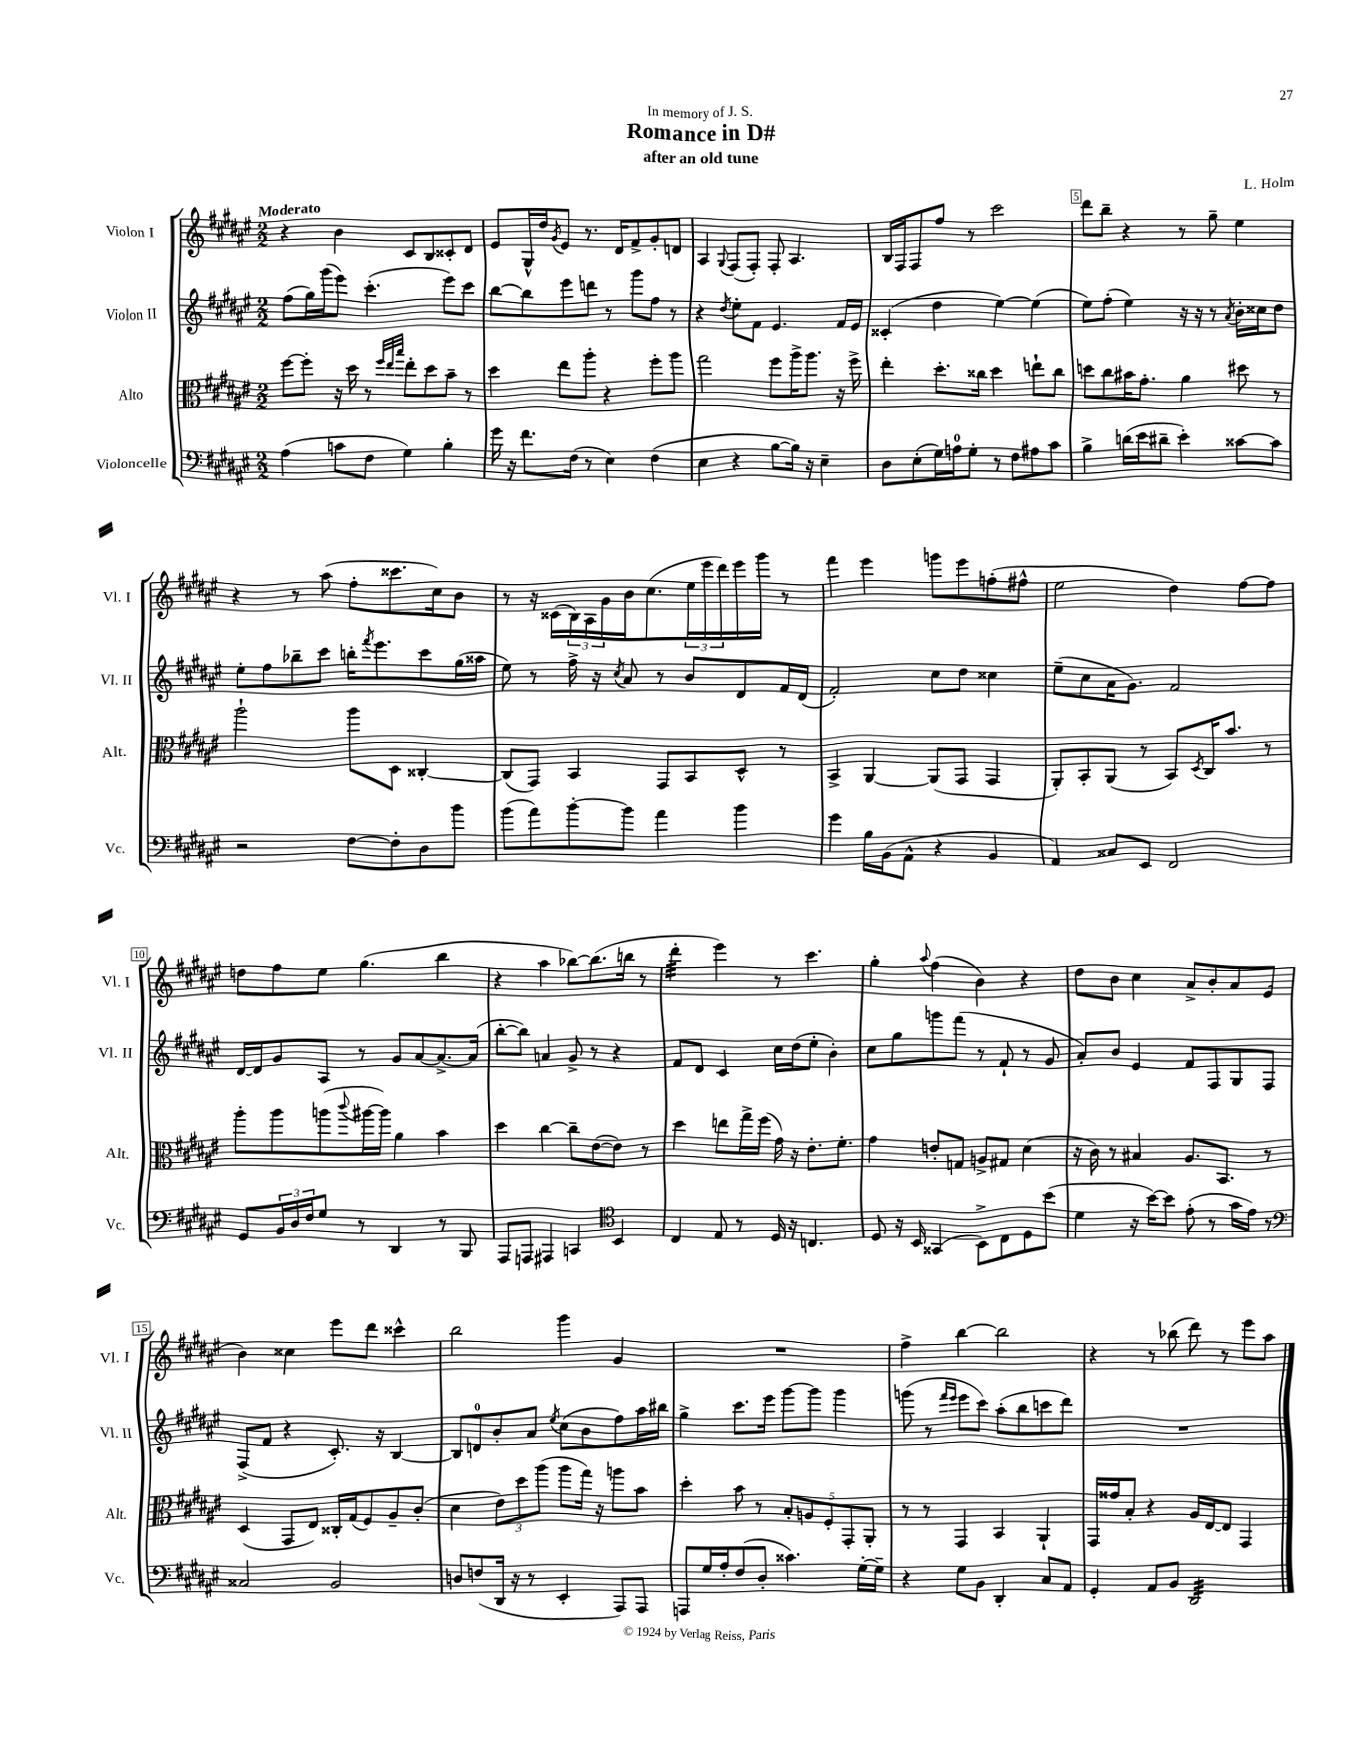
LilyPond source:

\header { title = "Romance in D#" composer = "L. Holm" subtitle = "after an old tune" dedication = "In memory of J. S." }
<<
\new StaffGroup <<
\new Staff = "s0" \with { instrumentName = "Violon I" shortInstrumentName = "Vl. I" } {
    \clef treble \key fis \major \numericTimeSignature \time 2/2 \tempo "Moderato"
    r4 b'4 cis'8 b8 cisis'8-. dis'8 |
    eis'8 gis16-^ dis''16 \acciaccatura { gis'8 } eis'8 r8. dis'16 fis'8-> gis'8-. d'8 |
    ais4 \appoggiatura { gis8 } fis8( fis8-.) fis8-. ais4. |
    b16 fis16 fis8 fis''8 r8 cis'''2 |
    dis'''8 b''8-- r4 r8 gis''8-- eis''4 |
    r4 r8 ais''8( fis''8-. cisis'''8. cis''16) b'8 |
    r8 r16 cisis'16( \tuplet 3/2 { b16) ais16 gis'16 } b'16 cis''8.( \tuplet 3/2 { eis''16 eis'''16 dis'''16) } eis'''16 gis'''16 r8 |
    fis'''4 eis'''4 g'''8 eis'''8 f''8-.( fis''8-^ |
    eis''2 dis''4) fis''8~ fis''8 |
    d''8 fis''8 eis''8 gis''4.( b''4 |
    r4 ais''4 bes''8~) bes''8.( b''16 r8 |
    dis'''4:32-. eis'''4) r8 cis'''4. |
    gis''4-. \appoggiatura { ais''8 } fis''4( b'4) r4 |
    dis''8 b'8 cis''4 ais'8-> b'8-. ais'8 eis'8( |
    b'4) cisis''4 eis'''8 dis'''8 cisis'''4-^ |
    b''2 gis'''4 gis'4 |
    R1 |
    fis''4-> b''4~ b''2 |
    r4 r8 bes''8( dis'''8) r8 eis'''8 ais''8 \bar "|." |
}
\new Staff = "s1" \with { instrumentName = "Violon II" shortInstrumentName = "Vl. II" } {
    \clef treble \key fis \major \numericTimeSignature \time 2/2
    fis''8( gis''16) gis'''16( eis'''8) cis'''4.-.( eis'''8) cis'''8 |
    b''8~ b''8 eis'''8 d'''8 r8 gis'''8 fis''8 r8 |
    r4 \acciaccatura { dis''8 } eis''8-. fis'8 eis'4. fis'16 eis'16 |
    cisis'4-.( dis''4 eis''4~) eis''4( |
    eis''8) fis''8-.( eis''4) r16 r16 r8 \acciaccatura { ais'8 } b'16-. cisis''16 dis''8 |
    eis''8-. fis''8 bes''8-- cis'''8 b''16-. \acciaccatura { fis'''8 } eis'''8. cis'''8 gis''16( aisis''16 |
    eis''8) r8 fis''16-> r16 \acciaccatura { cis''8 } ais'8 r8 b'8 dis'8 fis'16 dis'16( |
    fis'2-.) cis''8 dis''8 cisis''4 |
    eis''8--( cis''8 ais'16 gis'8.) fis'2 |
    dis'16~ dis'16 gis'8 ais8 r8 gis'8 ais'8~ ais'8.~-> ais'16( |
    b''8~-. b''8) a'4 gis'8-> r8 r4 |
    fis'8 dis'8 cis'4 cis''16 dis''16( eis''8-. b'4-.) |
    cis''8 gis''8 g'''8 fis'''8( r8 fis'8-! r8 gis'8 |
    ais'8-.) b'8 eis'4 fis'8 fis8 gis8 fis8 |
    fis8->( fis'8 r4 cis'8.-.) r16 b4~ |
    b8 d'8-0 b'8-. ais'8 \acciaccatura { eis''8 } cis''8( b'8 fis''8) ais''16 bis''16 |
    gis''4-> cis'''8. eis'''16 gis'''8~ gis'''8 gis'''4 |
    g'''8( r8 \grace { fis'''16 eis'''16 } eis'''8 cis'''8) ais''8-.( b''8 c'''8 dis'''8) |
    R1 \bar "|." |
}
\new Staff = "s2" \with { instrumentName = "Alto" shortInstrumentName = "Alt." } {
    \clef alto \key fis \major \numericTimeSignature \time 2/2
    fis''8~ fis''8-. r16 dis''16 r8 \grace { fis''32 eis''32 b''32 } eis''8-. dis''8 b'8-- r8 |
    dis''4 eis''8 ais''8-. r4 fis''8-. ais''8 |
    gis''2 fis''8 ais''16-> ais''8. r16 fis''16-> |
    eis''4-. dis''8.-. cisis''16 dis''4 e''8-! cisis''8 |
    d''8 cis''8 bis'16 gis'8.-. ais'4 dis''8 r8 |
    ais''2-! ais''8 dis8 cisis4~-. |
    cisis8( gis,8) b,4 gis,8 b,8 dis8-^ r8 |
    b,4-> ais,4~ ais,8( gis,8 gis,4 |
    ais,8-.) b,8-. ais,8( r8 b,8) \acciaccatura { dis8 } cis16 b'8. r8 |
    ais''8-. ais''8 a''8( \appoggiatura { cis'''8 } ais''16~ ais''16) ais'4 b'4 |
    dis''4 cis''4~ cis''8-- eis'8~( eis'8) r8 |
    dis''4 e''8 gis''16-> fis''16( gis'16) r16 eis'8.-. fis'8.-. |
    gis'4 e'8-. g8 a8-> gis8 dis'4( |
    r16 cis'16) r8 bis4 ais8. b,8. r8 |
    dis4( gis,8 eis8) cisis16-. gis16( fis8) ais8-- cis'8-.( |
    dis'4 \tuplet 3/2 { eis'8) dis''8 ais''8( } ais''8 gis''16) r16 a''8 b'8 |
    dis''4-. b'8 r8 \tuplet 5/4 { b8-. a8 fis8-. gis,8-. ais,8-. } |
    r8 r8 gis,4 b,4 ais,4-! |
    gis,16 gisis'16 b8-. r4 ais16 eis16~ eis8 gis,4 \bar "|." |
}
\new Staff = "s3" \with { instrumentName = "Violoncelle" shortInstrumentName = "Vc." } {
    \clef bass \key fis \major \numericTimeSignature \time 2/2
    ais4( c'8 fis8 gis4) b4-. |
    gis'16 r16 fis'8. fis16( r8 eis4) fis4( |
    eis4 r4 b8~ b16) r16 eis4-- |
    dis8 eis8-.( gis16) a16-0 gis8-. r8 fis8 ais8 cis'8 |
    b4-> d'16( eis'16 dis'8-- eis'4-.) cisis'8~ cisis'8 |
    r2 fis8~ fis8-. dis8 b'8 |
    b'8( ais'8) b'8~-. b'8 ais'4 b'4 |
    gis'4 b16 b,16( ais,8-^ r4 b,4 |
    ais,4) cisis8 eis,8 fis,2 |
    gis,8 \tuplet 3/2 { b,16 dis16 fis16 } gis8 r8 dis,4 r8 b,,8 |
    ais,,8 a,,8 ais,,4 c,4 \clef tenor b,4 |
    cis4 eis8 r8 dis16 r16 c4. |
    dis8 r16 b,16 gisis,4( b,8->) cis8 dis8 b'8( |
    dis'4 r16 b'16~) b'8 eis'8-.( r8 gis'16 eis'16) r8 |
    \clef bass cisis2 b,2 |
    d8 f8( dis,16 r16 r8 eis,4-. ais,,8) ais,,8 |
    a,,8 gis16 ais16-. fis8( dis8-. cisis'4.) gis16~-. gis16-- |
    r4 gis8 b,8 dis,4-. cis8 ais,8 |
    gis,4-. ais,8 b,8 dis,2:32 \bar "|." |
}
>>
>>
\layout { \context { \Score \override BarNumber.break-visibility = ##(#f #t #t) barNumberVisibility = #(every-nth-bar-number-visible 5) \override BarNumber.stencil = #(make-stencil-boxer 0.1 0.3 ly:text-interface::print) } }
